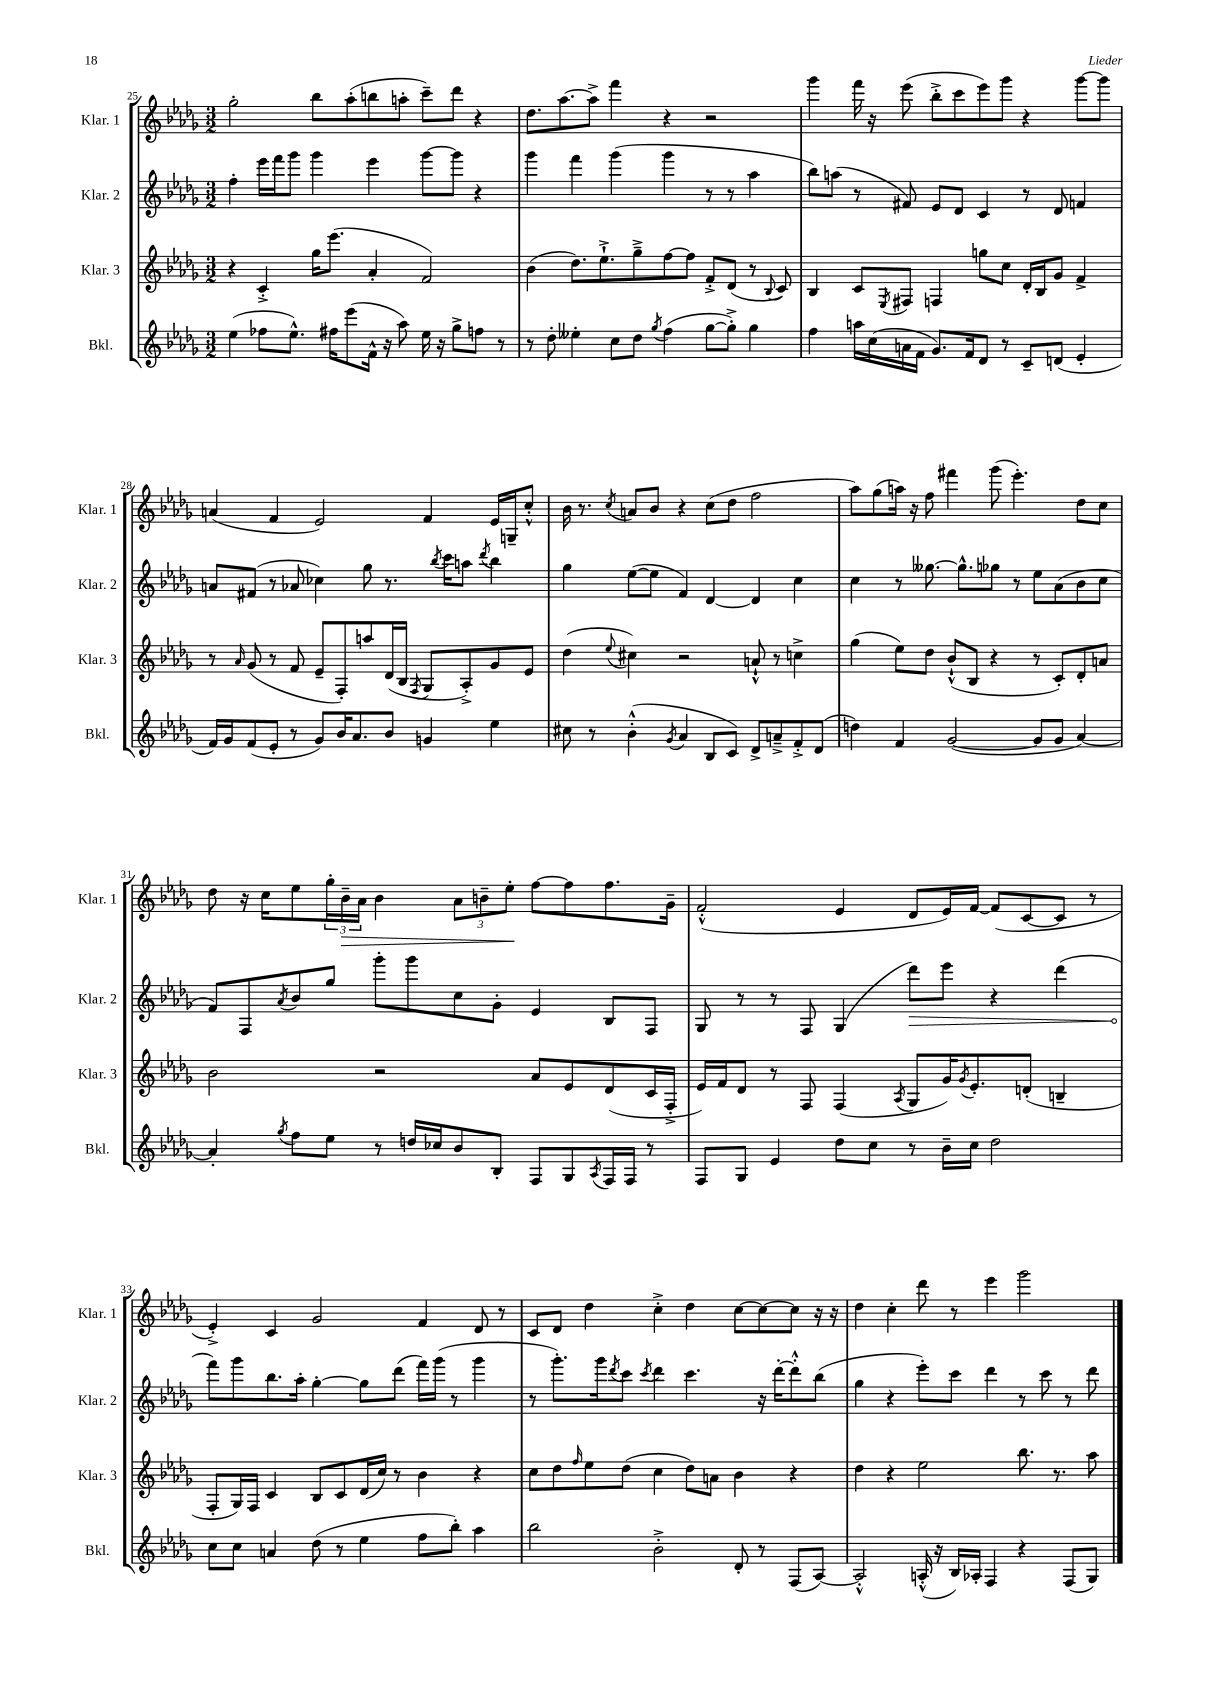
<<
\new StaffGroup <<
\new Staff = "s0" \with { instrumentName = "Klar. 1" shortInstrumentName = "Klar. 1" } {
    \clef treble \key des \major \numericTimeSignature \time 3/2
    ges''2-. bes''8 aes''8-.( b''8 a''8-. c'''8--) des'''8 r4 |
    des''8. aes''8.~ aes''8-> f'''4 r4 r2 |
    ges'''4 f'''16 r16 ees'''8( bes''8-.-> c'''8 ees'''8) ges'''8 r4 ges'''8~ ges'''8 |
    a'4( f'4 ees'2) f'4 ees'16 g16-- c''8-.-^ |
    bes'16 r8. \acciaccatura { c''8 } a'8 bes'8 r4 c''8( des''8 f''2 |
    aes''8) ges''8( a''16) r16 f''8 fis'''4 ges'''8( ees'''4.-.) des''8 c''8 |
    des''8 r16 c''16 ees''8 \tuplet 3/2 { ges''16-. bes'16--\> aes'16 } bes'4 \tuplet 3/2 { aes'8 b'8-- ees''8-.\! } f''8~ f''8 f''8. ges'16-- |
    f'2-.-^( ees'4 des'8 ees'16) f'16~ f'8( c'8~ c'8 r8 |
    ees'4-.->) c'4 ges'2 f'4 des'8 r8 |
    c'8 des'8 des''4 c''4-.-> des''4 c''8~ c''8~ c''8 r16 r16 |
    des''4 c''4-. des'''8 r8 ees'''4 ges'''2 \bar "|." |
}
\new Staff = "s1" \with { instrumentName = "Klar. 2" shortInstrumentName = "Klar. 2" } {
    \clef treble \key des \major \numericTimeSignature \time 3/2
    f''4-. ees'''16 f'''16 ges'''8 ges'''4 ees'''4 ges'''8~ ges'''8 r4 |
    ges'''4 f'''4 ges'''4( ges'''4 r8 r8 aes''4 |
    bes''8) a''8( r8 fis'8) ees'8 des'8 c'4 r8 des'8 f'4 |
    a'8 fis'8( r8 aes'8 ces''4) ges''8 r8. \acciaccatura { bes''8 } c'''16 a''8 \acciaccatura { des'''8 } bes''4 |
    ges''4 ees''8~( ees''8 f'4) des'4~ des'4 c''4 |
    c''4 r8 geses''8.~ geses''8.-^ ges''8 r8 ees''8 aes'8( bes'8 c''8 |
    f'8) f8 \acciaccatura { aes'8 } bes'8 ges''8 ges'''8-. ges'''8 c''8 ges'8-. ees'4 bes8 f8 |
    ges8 r8 r8 f8 ges4( \once \override Hairpin.circled-tip = ##t des'''8\>) ees'''8 r4 des'''4( |
    f'''8\!) ges'''8 bes''8. aes''16-. ges''4~-. ges''8 des'''8( f'''16) ges'''16( r8 ges'''4 |
    r8 ges'''8.-.) ges'''16 \acciaccatura { des'''8 } c'''8 \acciaccatura { c'''8 } des'''4 c'''4. r16 des'''16~-. des'''8-.-^ bes''8( |
    ges''4 r4 ees'''8-.) c'''8 des'''4 r8 c'''8 r8 des'''8 \bar "|." |
}
\new Staff = "s2" \with { instrumentName = "Klar. 3" shortInstrumentName = "Klar. 3" } {
    \clef treble \key des \major \numericTimeSignature \time 3/2
    r4 c'4-.-> ges''16 ees'''8.( aes'4-. f'2) |
    bes'4( des''8.) ees''8.-!-> ges''8---> f''8~ f''8 f'8-.-> des'8( r8 \appoggiatura { bes8 } c'8) |
    bes4 c'8 \acciaccatura { ees8 } fis8 f4 g''8 c''8 des'16-. bes16 ges'8 f'4-> |
    r8 \grace { aes'16 } ges'8( r8 f'8 ees'8-- f8-.) a''8 des'16( bes16 \acciaccatura { f8 } ges8 aes8-.->) ges'8 ees'8 |
    des''4( \appoggiatura { ees''8 } cis''4) r2 a'8-!-^ r8 c''4-> |
    ges''4( ees''8) des''8 bes'8-!-^( bes8 r4 r8 c'8-.) des'8-. a'8 |
    bes'2 r2 aes'8 ees'8 des'8( c'16 f16-.-> |
    ees'16) f'16 des'8 r8 f8 f4( \acciaccatura { aes8 } ges8 ges'16) \acciaccatura { ges'8 } ees'8.-. d'8-.( b4-- |
    f8-. ges16) f16 c'4 bes8 c'8 des'16( c''16) r8 bes'4 r4 |
    c''8 des''8 \grace { f''16 } ees''8 des''8( c''4 des''8) a'8 bes'4 r4 |
    des''4 r4 ees''2 bes''8. r8. aes''8 \bar "|." |
}
\new Staff = "s3" \with { instrumentName = "Bkl." shortInstrumentName = "Bkl." } {
    \clef treble \key des \major \numericTimeSignature \time 3/2
    ees''4( fes''8 ees''8.-^) fis''16 ees'''8( f'16-^ r16 aes''8) ees''16 r16 ges''8-> f''8 r8 |
    r8 des''8-. eeses''4-. c''8 des''8 \acciaccatura { ges''8 } f''4( ges''8~ ges''8-.->) ges''4 |
    f''4 a''16 c''16( a'16 f'16 ges'8.) f'16 des'8 r8 c'8-- d'8( ees'4-. |
    f'16) ges'16 f'8( ees'8-. r8 ges'8) bes'16 aes'8. bes'8 g'4 ees''4 |
    cis''8 r8 bes'4-.-^( \acciaccatura { ges'8 } aes'4 bes8 c'8) des'8-> a'8---> f'8-.-> des'8( |
    d''4) f'4 ges'2~( ges'8 ges'8 aes'4~) |
    aes'4-. \acciaccatura { ges''8 } f''8 ees''8 r8 d''16 ces''16 bes'8 bes8-. f8 ges8 \acciaccatura { aes8 } f16 f16 r8 |
    f8 ges8 ees'4 des''8 c''8 r8 bes'16-- c''16 des''2 |
    c''8 c''8 a'4 des''8( r8 ees''4 f''8 bes''8-.) aes''4 |
    bes''2 bes'2-.-> des'8-. r8 f8( aes8~) |
    aes2-.-^ a16-.-^( r16 bes16) aes16-. f4 r4 f8( ges8) \bar "|." |
}
>>
>>
\layout { \context { \Score currentBarNumber = #25 } }
